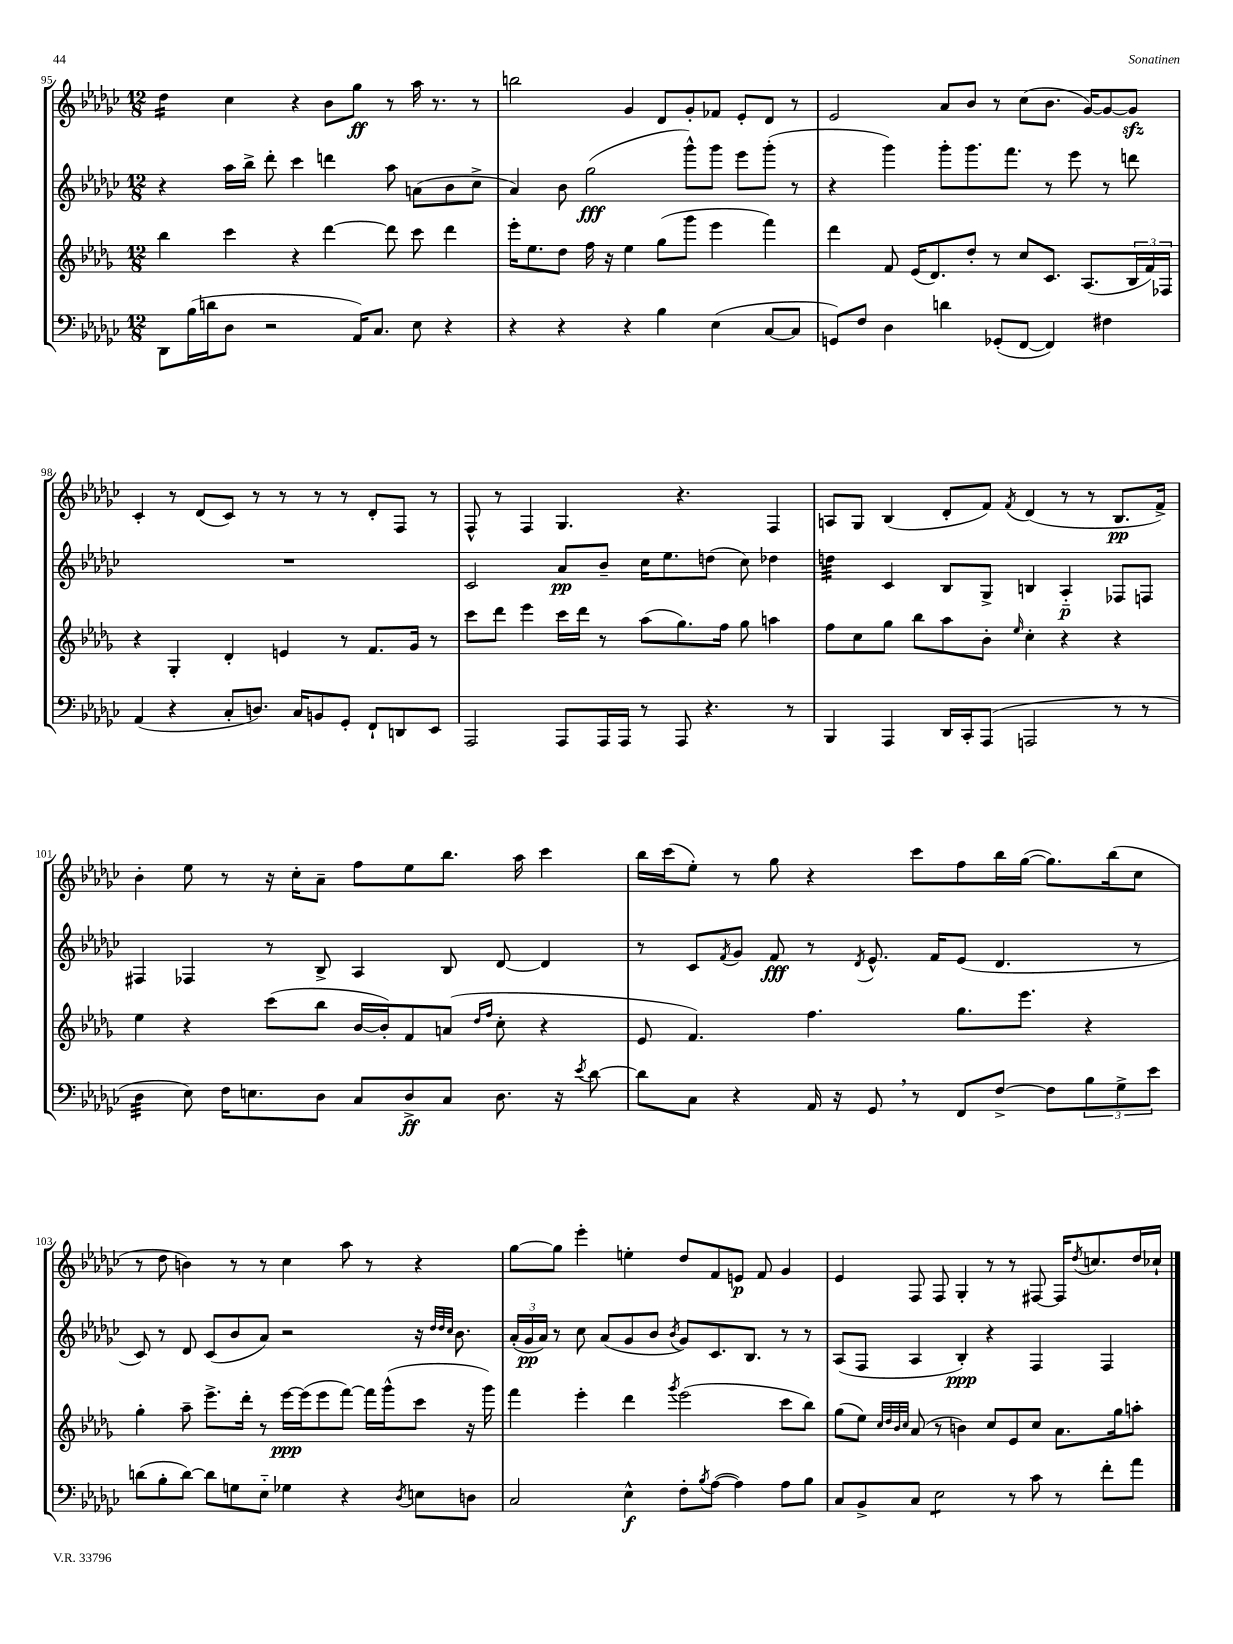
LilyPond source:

<<
\new StaffGroup <<
\new Staff = "s0" {
    \clef treble \key ges \major \numericTimeSignature \time 12/8
    des''4:16 ces''4 r4 bes'8 ges''8\ff r8 aes''16 r8. r8 |
    b''2 ges'4 des'8 ges'8-. fes'8 ees'8-. des'8 r8 |
    ees'2 aes'8 bes'8 r8 ces''8( bes'8. ges'16~) ges'8~ ges'8\sfz |
    ces'4-. r8 des'8( ces'8) r8 r8 r8 r8 des'8-. f8 r8 |
    f8-^ r8 f4 ges4. r4. f4 |
    a8 ges8 bes4( des'8-. f'8) \acciaccatura { f'8 } des'4( r8 r8 bes8.\pp f'16->) |
    bes'4-. ees''8 r8 r16 ces''16-. aes'8-- f''8 ees''8 bes''8. aes''16 ces'''4 |
    bes''16 ces'''16( ees''8-.) r8 ges''8 r4 ces'''8 f''8 bes''16 ges''16~( ges''8.) bes''16( ces''8 |
    r8 des''8 b'4) r8 r8 ces''4 aes''8 r8 r4 |
    ges''8~ ges''8 ees'''4-. e''4-. des''8 f'8 e'8\p f'8 ges'4 |
    ees'4 f8 f8 ges4-. r8 r8 fis8~ fis16 \acciaccatura { des''8 } c''8. des''16 ces''16-! \bar "|." |
}
\new Staff = "s1" {
    \clef treble \key ges \major \numericTimeSignature \time 12/8
    r4 aes''16 bes''16-> des'''8-. ces'''4 d'''4 aes''8 a'8( bes'8 ces''8-> |
    aes'4) bes'8 ges''2\fff( ges'''8-^) ges'''8 ees'''8 ges'''8-.( r8 |
    r4 ges'''4) ges'''8-. ges'''8. f'''8. r8 ees'''8 r8 d'''8 |
    R1. |
    ces'2 aes'8\pp bes'8-- ces''16 ees''8. d''8( ces''8) des''4 |
    d''4:32 ces'4 bes8 ges8-> b4 aes4-_\p fes8 f8 |
    fis4 fes4 r8 bes8-> aes4 bes8 des'8~ des'4 |
    r8 ces'8 \acciaccatura { f'8 } ges'8 f'8\fff r8 \acciaccatura { des'8 } ees'8.-^ f'16 ees'8( des'4. r8 |
    ces'8) r8 des'8 ces'8( bes'8 aes'8) r2 r16 \grace { des''32 des''32 ces''32 } bes'8. |
    \tuplet 3/2 { aes'16-.( ges'16\pp aes'16) } r8 ces''8 aes'8( ges'8 bes'8 \acciaccatura { bes'8 } ges'8) ces'8. bes8. r8 r8 |
    aes8( f8 aes4 bes4-.\ppp) r4 f4 f4 \bar "|." |
}
\new Staff = "s2" {
    \clef treble \key des \major \numericTimeSignature \time 12/8
    bes''4 c'''4 r4 des'''4~ des'''8 c'''8 des'''4 |
    ees'''16-. ees''8. des''8 f''16 r16 ees''4 ges''8( ges'''8 ees'''4 f'''4) |
    des'''4 f'8 ees'16( des'8.) des''8-. r8 c''8 c'8. aes8.( \tuplet 3/2 { bes16 f'16) fes16 } |
    r4 ges4-. des'4-. e'4 r8 f'8. ges'16 r8 |
    c'''8 des'''8 ees'''4 c'''16 des'''16 r8 aes''8( ges''8.) f''16 ges''8 a''4 |
    f''8 c''8 ges''8 bes''8 aes''8 bes'8-. \grace { ees''16 } c''4-. r4 r4 |
    ees''4 r4 c'''8( bes''8 bes'16~ bes'16-.) f'8 a'8( \grace { des''16 f''16 } c''8-. r4 |
    ees'8 f'4.) f''4. ges''8. ees'''8. r4 |
    ges''4-. aes''8-- ees'''8.-> des'''16-. r8 ees'''16~\ppp ees'''16( ees'''8 f'''8~) f'''16 ges'''16-^( c'''8 r16 ges'''16) |
    f'''4 ees'''4-. des'''4 \acciaccatura { ges'''8 } ees'''2( c'''8 bes''8) |
    ges''8( ees''8) \grace { c''32 des''32 bes'32 c''32 } aes'8( r8 b'4) c''8 ees'8 c''8 aes'8. ges''16 a''8-. \bar "|." |
}
\new Staff = "s3" {
    \clef bass \key ges \major \numericTimeSignature \time 12/8
    des,8 bes16( d'16 des8 r2 aes,16) ces8. ees8 r4 |
    r4 r4 r4 bes4 ees4( ces8~ ces8 |
    g,8) f8 des4 d'4 ges,8-.( f,8~ f,4) fis4 |
    aes,4( r4 ces8-. d8.) ces16 b,8 ges,8-. f,8-! d,8 ees,8 |
    aes,,2 aes,,8 aes,,16 aes,,16 r8 aes,,8 r4. r8 |
    bes,,4 aes,,4 des,16 ces,16-. aes,,8( a,,2 r8 r8 |
    des4:32 ees8) f16 e8. des8 ces8 des8->\ff ces8 des8. r16 \acciaccatura { ees'8 } des'8~ |
    des'8 ces8 r4 aes,16 r16 ges,8 \breathe r8 f,8 f8~-> f8 \tuplet 3/2 { bes8 ges8-> ees'8 } |
    d'8( bes8-. d'8~) d'8 g8 ees8-_ ges4 r4 \acciaccatura { des8 } e8 d8 |
    ces2 ees4-^\f f8-. \acciaccatura { bes8 } aes8~( aes4) aes8 bes8 |
    ces8 bes,8-> ces8 ees2:8 r8 ces'8 r8 f'8-. aes'8 \bar "|." |
}
>>
>>
\layout { \context { \Score currentBarNumber = #95 } }
